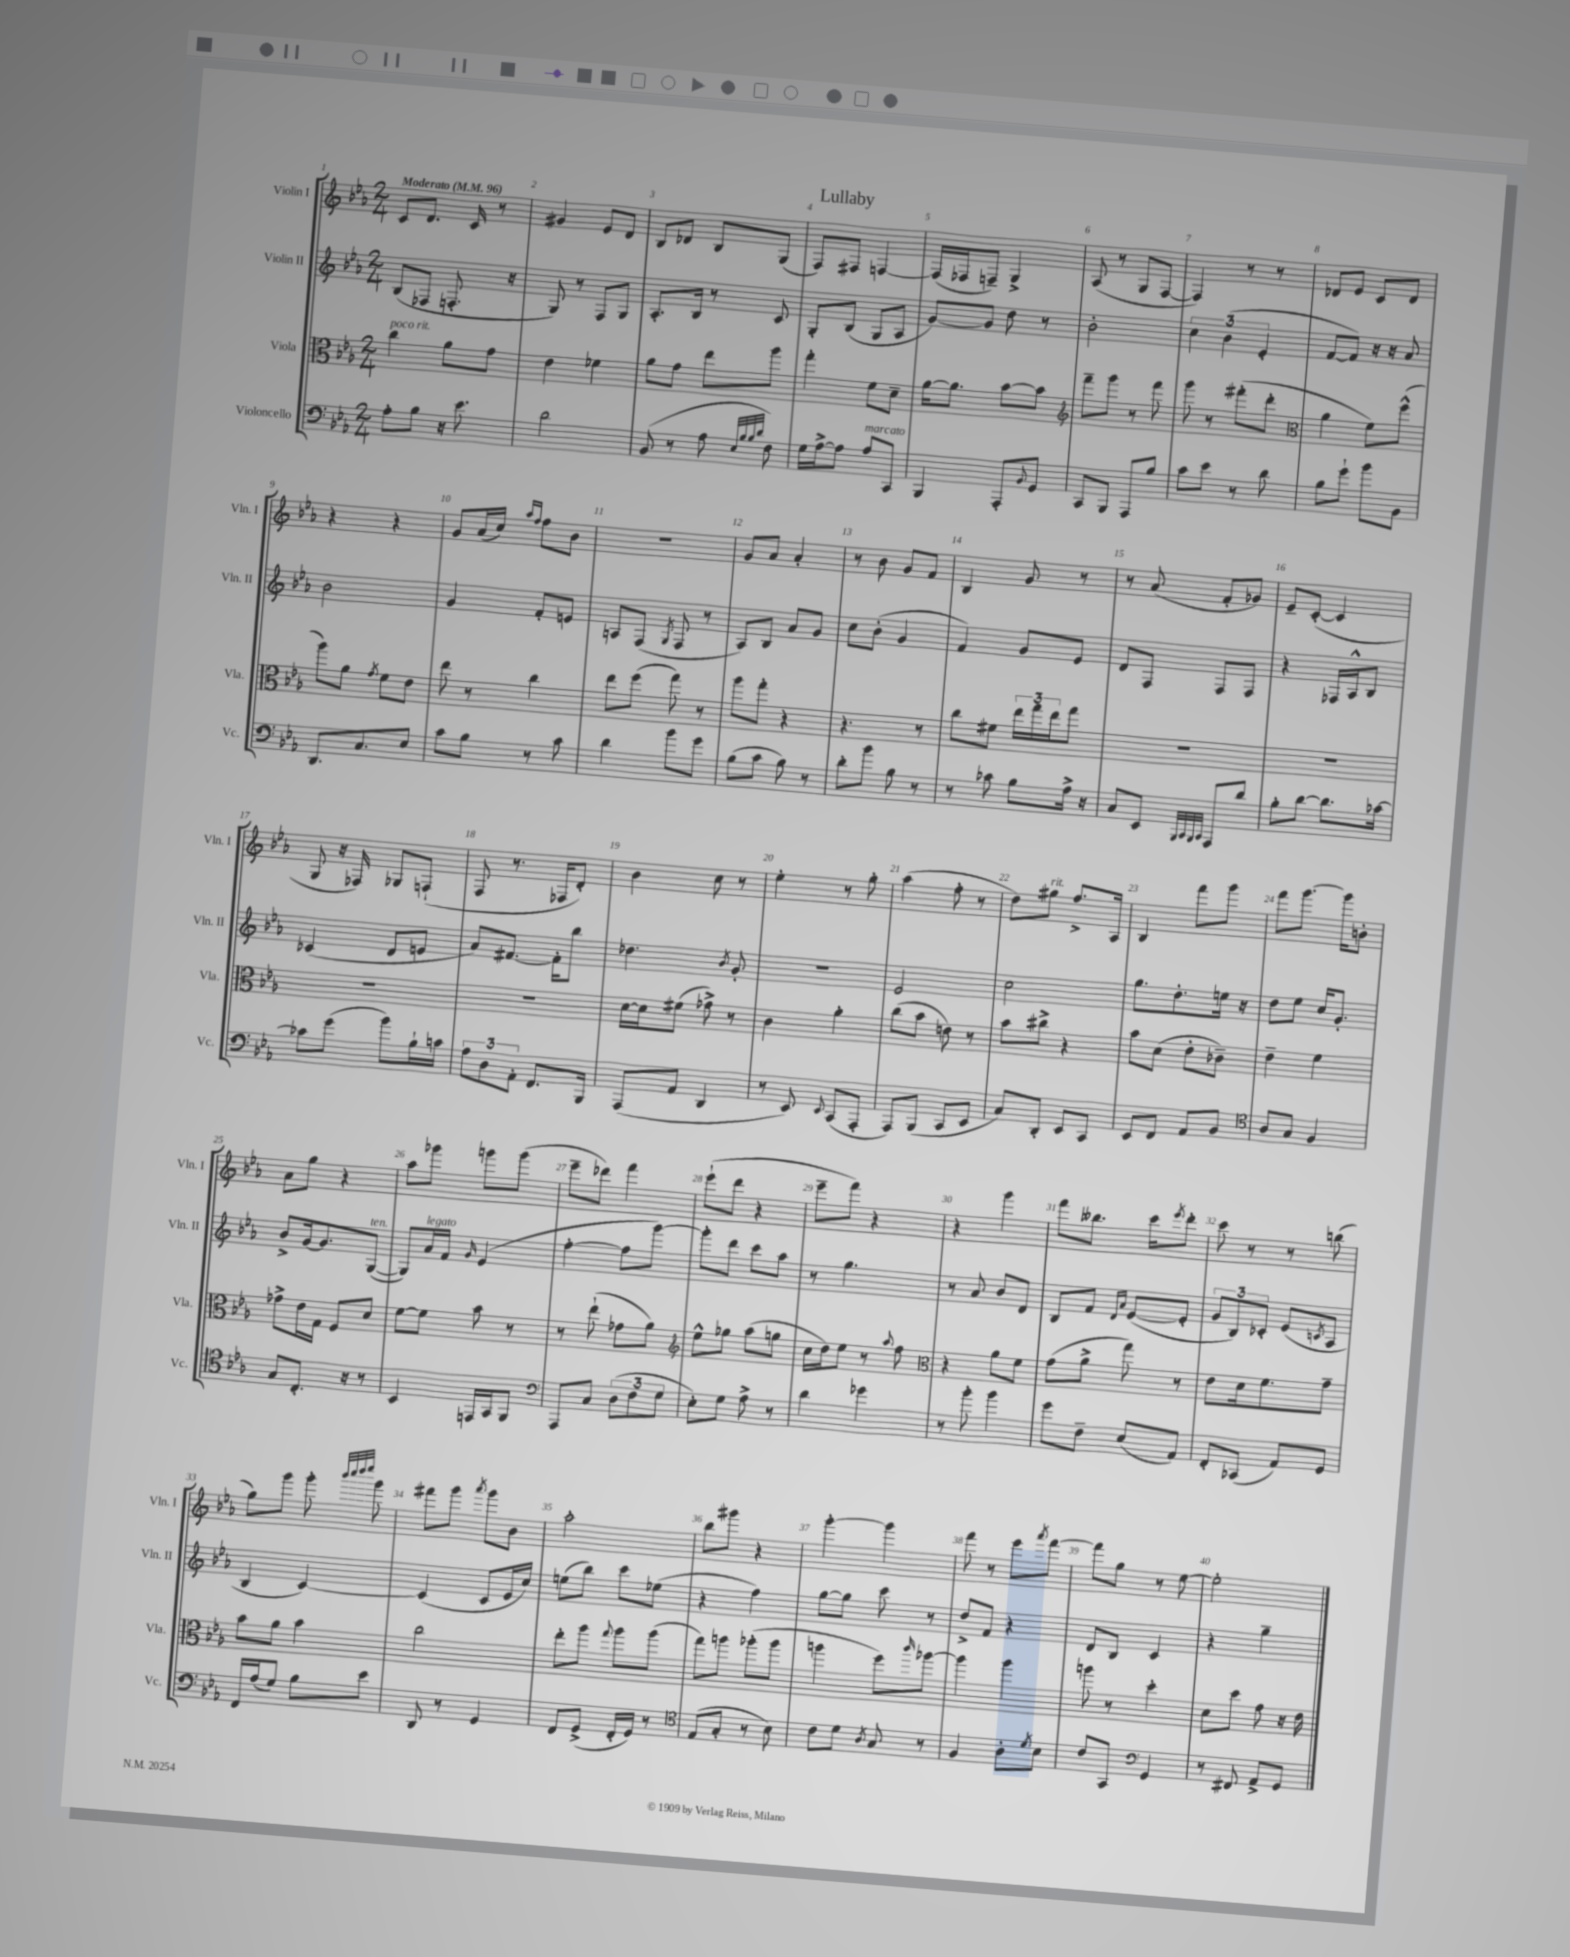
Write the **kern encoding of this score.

**kern	**kern	**kern	**kern
*part4	*part3	*part2	*part1
*staff4	*staff3	*staff2	*staff1
*I"Violoncello	*I"Viola	*I"Violin II	*I"Violin I
*I'Vc.	*I'Vla.	*I'Vln. II	*I'Vln. I
*clefF4	*clefC3	*clefG2	*clefG2
*k[b-e-a-]	*k[b-e-a-]	*k[b-e-a-]	*k[b-e-a-]
*M2/4	*M2/4	*M2/4	*M2/4
*MM96	*MM96	*MM96	*MM96
=1	=1	=1	=1
!	!	!	!LO:TX:a:B:t=Moderato
!	!LO:TX:a:i:t=poco rit.	!	!
8A-'\L	4cc\	(8B-/L	8c/L
8B-\J	.	8F-X/J	8.d/J
16r	8a-\L	8.Fn'/	.
8.e-\	.	.	16c/
.	8g\J	.	8r
.	.	16r	.
=2	=2	=2	=2
2d\	4e-\	8G/)	4g#X/
.	.	8r	.
.	4f-X\	8F/L	8e-/L
.	.	8G/J	8d/J
=3	=3	=3	=3
(8BB-/	8a-\L	8.A-'/L	8B-/L
8r	8g\J	.	8d-X/J
.	.	16B-/Jk	.
8A-\	8ee-\L	8r	8B-/L
32qqE-/LLL	.	.	.
32qqB-/	.	.	.
32qqB-/	.	.	.
32qqd/JJJ	.	.	.
8F\)	8aa-\J	8c/	(8G/J
=4	=4	=4	=4
16G\LL	4gg'\	8G'/L	8F/L)
[16A-^\J	.	.	.
8A-\J]	.	(8B-/J	8F#X/J
!LO:TX:a:i:t=marcato	!	!	!
8A-/L	8f\L	8G/L	[4Fn/
8CC/J	8d~\J	8A-/J	.
=5	=5	=5	=5
4BBB-/	[16a-\KL	[8g/L)	(16F/LL]
.	8.a-\J]	.	16F-X/J
.	.	8g/J]	8Fn~/J)
8AAA-'/L	[8b-\L	8dd\	4G^/
8qqBB-/	.	.	.
8GG/J	8b-\J]	8r	.
=6	=6	=6	=6
*	*clefG2	*	*
8CC/L	8fff~\L	2b-'\	(8A-/
8BBB-/J	8ggg\J	.	8r
8AAA-/L	8r	.	8G/L
8B-/J	8fff\	.	[8F/J
=7	=7	=7	=7
8c\L	8ggg\	6cc\	4F/])
8e-\J	8r	.	.
.	.	(6b-\	.
8r	(8fff#X'\L	.	8r
.	.	6e-'/	.
8d\	8ddd'\J	.	8r
=8	=8	=8	=8
*	*clefC3	*	*
8B-\L	4a-\	[8f/L	8d-X/L
8g`\J	.	8f/J])	8e-/J
8b-\L	8f\L)	16r	8c/L
.	.	16r	.
8BB-\J	(8ff^^\J	8a-/	8d-/J
!!LO:LB:g=z
=9	=9	=9	=9
8.DD/L	8aa-\L)	2b-\	4r
.	8a-\J	.	.
8.C/	.	.	.
.	8qg/	.	.
.	8f\L	.	4r
8E-/J	8e-\J	.	.
=10	=10	=10	=10
8c\L	8ee-\	4g/	8g/L
8B-\J	8r	.	(16a-/L
.	.	.	16cc/JJ)
.	.	.	16qqaa-/LL
.	.	.	16qqff/JJ
8r	4cc\	8f'/L	8ff\L
8c\	.	8en/J	8b-\J
=11	=11	=11	=11
4d\	8ee-\L	8An/L	2r
.	(8ff\J	(8F/J	.
.	.	8qG/	.
8b-\L	8gg\)	8F/	.
8g\J	8r	8r	.
=12	=12	=12	=12
(8B-\L	8aa-\L	8A-/L)	8g/L
8c\J	8gg'\J	8B-/J	8a-/J
8B-\)	4r	8a-/L	4a-'/
8r	.	8g/J	.
=13	=13	=13	=13
8d'\L	4.r	8cc\L	8r
8b-\J	.	(8b-'\J	8b-\
8B-\	.	4g/	8g/L
8r	8r	.	8f/J
=14	=14	=14	=14
8r	8cc\L	4f/)	4B-/
8c-X\	8f#X\J	.	.
8B-\L	24ee-\LL	8g/L	8g/
.	24gg\	.	.
.	24ee-\J	.	.
16A-^\Jk	8gg\J	8e-/J	8r
16r	.	.	.
=15	=15	=15	=15
8C/L	2r	8d/L	8r
8EE-/J	.	8F/J	(8a-/
32qqBBB-/LLL	.	.	.
32qqCC/	.	.	.
32qqBBB-/	.	.	.
32qqCC/JJJ	.	.	.
8AAA-/L	.	8F/L	8f'/L
8d/J	.	8F/J	8g-X/J)
=16	=16	=16	=16
8B-'\L	2r	4r	8e-~/L
[8d\J	.	.	([8c'/J
8.d\L]	.	16F-X/LL	4c/]
.	.	16A-^^/J	.
.	.	8B-/J	.
[16c-X\Jk	.	.	.
!!LO:LB:g=z
=17	=17	=17	=17
8c-X\L]	2r	(4c-X/	8G/
(8g\J	.	.	16r
.	.	.	16F-X/)
8b-\L)	.	8d/L	8G-X/L
16B-`\L	.	8en/J	(8Fn`/J
16cn\JJ	.	.	.
=18	=18	=18	=18
12A-\L	2r	8a-/L)	8F/
12D\	.	.	.
.	.	[8.f#X/J	8.r
12AA-'\J	.	.	.
8.FF/L	.	.	.
.	.	16f#'\KL]	16F-X/KL
.	.	8bb-\J	8d'/J)
16BBB-/Jk	.	.	.
=19	=19	=19	=19
(8AAA-/L	[16d\LL	4.dd-X\	4b-\
.	16d\J]	.	.
8AA-/J	(8f#X\J	.	.
4DD/	8g-X^\)	.	8cc\
.	.	8qb-/	.
.	8r	8g'/	8r
=20	=20	=20	=20
8r	4c\	2r	4ee-'\
8EE-/)	.	.	.
8qqEE-/	.	.	.
(8CC/L	4a-'\	.	8r
8AAA-'/J	.	.	8gg'\
=21	=21	=21	=21
8AAA-/L)	(8cc\L	2e-/	(4aa-\
(8BBB-/J	8b-\J	.	.
8CC/L	8en\)	.	8ff'\
8EE-/J	8r	.	8r
=22	=22	=22	=22
8C/L)	8b-\L	2cc\	8dd\L)
!	!	!	!LO:TX:a:i:t=rit.
8DD'/J	8cc#X^\J	.	8gg#X\J
8EE-/L	4r	.	8.ff^/L
8CC/J	.	.	.
.	.	.	16A-/Jk
=23	=23	=23	=23
8EE-/L	8b-\L	8.gg\L	4B-/
8FF/J	(8d\J	.	.
.	.	8.dd'\	.
8AA-/L	8e-'\L	.	8fff\L
8BB-/J	8c-X~\J)	16een\Jk	8ggg\J
.	.	16r	.
=24	=24	=24	=24
*clefC4	*	*	*
8A-/L	4e-~\	8dd\L	8fff\L
8G/J	.	8ee-\J	[8.ggg\J
4F/	4f\	16cc/KL	.
.	.	8.g'/J	16ggg\KL]
.	.	.	8bn'\J
!!LO:LB:g=z
=25	=25	=25	=25
8G/L	8g-X^\L	8b-^/L	8a-\L
8.C'/J	16e-\L	[16g/k	8gg\J
.	16G\JJ	8.g/]	.
.	8F/L	.	4r
16r	.	.	.
!	!	!LO:TX:a:i:t=ten.	!
8r	8d/J	([8G/J	.
=26	=26	=26	=26
4BB-/	[8f\L	8G/L])	8aa-\L
!	!	!LO:TX:a:i:t=legato	!
.	8f\J]	16a-/L	8ggg-X\J
.	.	16f/JJ	.
.	.	16qqg/	.
16EEn/LL	8b-\	(4e-/	8gggn\L
16GG/J	.	.	.
8FF/J	8r	.	(8ggg\J
=27	=27	=27	=27
*clefF4	*	*	*
8AAA-/L	8r	[4ff'\	8eee-~\L
8C/J	(8ee-`\	.	8ddd-X\J)
(12D\L	8g-X\L	8ff\L]	4fff\
12F\	.	.	.
.	8a-\J)	[8ggg\J)	.
12G\J	.	.	.
=28	=28	=28	=28
*	*clefG2	*	*
8E-'\L)	8ee-^^\L	8ggg'\L]	(8eee-`\L
8G\J	8gg-X\J	8ddd\J	8ddd\J
8A-^\	(8aa-\L	8ccc\L	4r
8r	8ggn\J	8aa-\J	.
=29	=29	=29	=29
4d\	16cc\LL	8r	8eee-~\L
.	16dd\J)	.	.
.	8ee-\J	4.gg\	8fff\J)
4g-X\	8r	.	4r
.	8qqaa-/	.	.
.	8ff\	.	.
=30	=30	=30	=30
*	*clefC3	*	*
8r	4r	8r	4r
8b-'\	.	8a-/	.
4b-\	8a-\L	8b-/L	4ggg\
.	8f\J	8d/J	.
=31	=31	=31	=31
8g\L	(8g\L	8B-/L	8fff\L
8F~\J	8a-^\J	8f/J	8.bb--X\J
.	.	16qqd/LL	.
.	.	16qqa-/JJ	.
(8E-/L	8gg\)	([8e-/L	.
.	.	.	16ccc\KL
.	.	.	8qeee-/
8AA-/J)	8r	8e-'/J]	8ddd'\J
=32	=32	=32	=32
8FF'/L	8e-\L	12g/L	8ccc\
.	.	12B-/)	.
(8CC-X/J	16d\k	.	8r
.	.	12c-X'/J	.
.	8.f\	.	.
8AA-/L)	.	(8e-/L	8r
.	.	8qcn/	.
8GG/J	8g~\J	8A-/J	(8bbn\
!!LO:LB:g=z
=33	=33	=33	=33
16FF/LL	8b-\L	4B-/	8gg\L)
(16A-/J	.	.	.
8G/J)	8a-\J	.	8ggg\J
8B-\L	4b-\	[4c/)	8ggg'\
.	.	.	32qqbbb-/LLL
.	.	.	32qqcccc/
.	.	.	32qqdddd/
.	.	.	32qqeeee-/JJJ
8e-\J	.	.	8ggg\
=34	=34	=34	=34
8DD/	2cc\	(4c/]	8fff#X\L
8r	.	.	8ggg\J
.	.	.	8qaaa-/
4GG/	.	8c/L	8ggg\L
.	.	16e-/L	8b-\J
.	.	16cc/JJ)	.
=35	=35	=35	=35
8FF/L	8ee-'\L	(8een\L	2aa-'\
(8GG^/J	8aa-\J	8bb-\J)	.
.	8qqgg/	.	.
16FF'/LL	8aa-\L	8ccc\L	.
16GG/JJ)	.	.	.
8r	(8aa-\J	(8ee-X\J	.
=36	=36	=36	=36
*clefC4	*	*	*
(8E-/L	8gg\L)	4r	8bb-\L
8G'/J	8aan\J	.	8ggg#X\J
8r	(8aa-X'\L	4ff\)	4r
8B-\)	8aa-\J	.	.
=37	=37	=37	=37
8c\L	4aan\	[8gg\L	[4ggg'\
8d\J	.	8gg\J]	.
8qA-/	.	.	.
8G/	8ff\L)	8ccc\	4ggg\]
.	16qqccc/	.	.
8r	[8aa-X\J	8r	.
=38	=38	=38	=38
4F/	4aa-\]	8dd^/L	8fff\
.	.	8f/J	8r
8A-'\L	4aa-\	4r	8eee-\L
8qd/	.	.	8qaaa-/
8B-\J	.	.	[8fff\J
=39	=39	=39	=39
8c/L	8aan\	8d/L	8fff\L]
8GG/J	8r	8B-/J	8gg\J
*clefF4	*	*	*
4GG/	4dd'\	4c/	8r
.	.	.	[8ee-\
=40	=40	=40	=40
8r	8d\L	4r	2ee-'\]
8FF#X/	8dd\J	.	.
8AA-^/L	8g\	4gg~\	.
8GG/J	16r	.	.
.	16e-\	.	.
==	==	==	==
*-	*-	*-	*-
